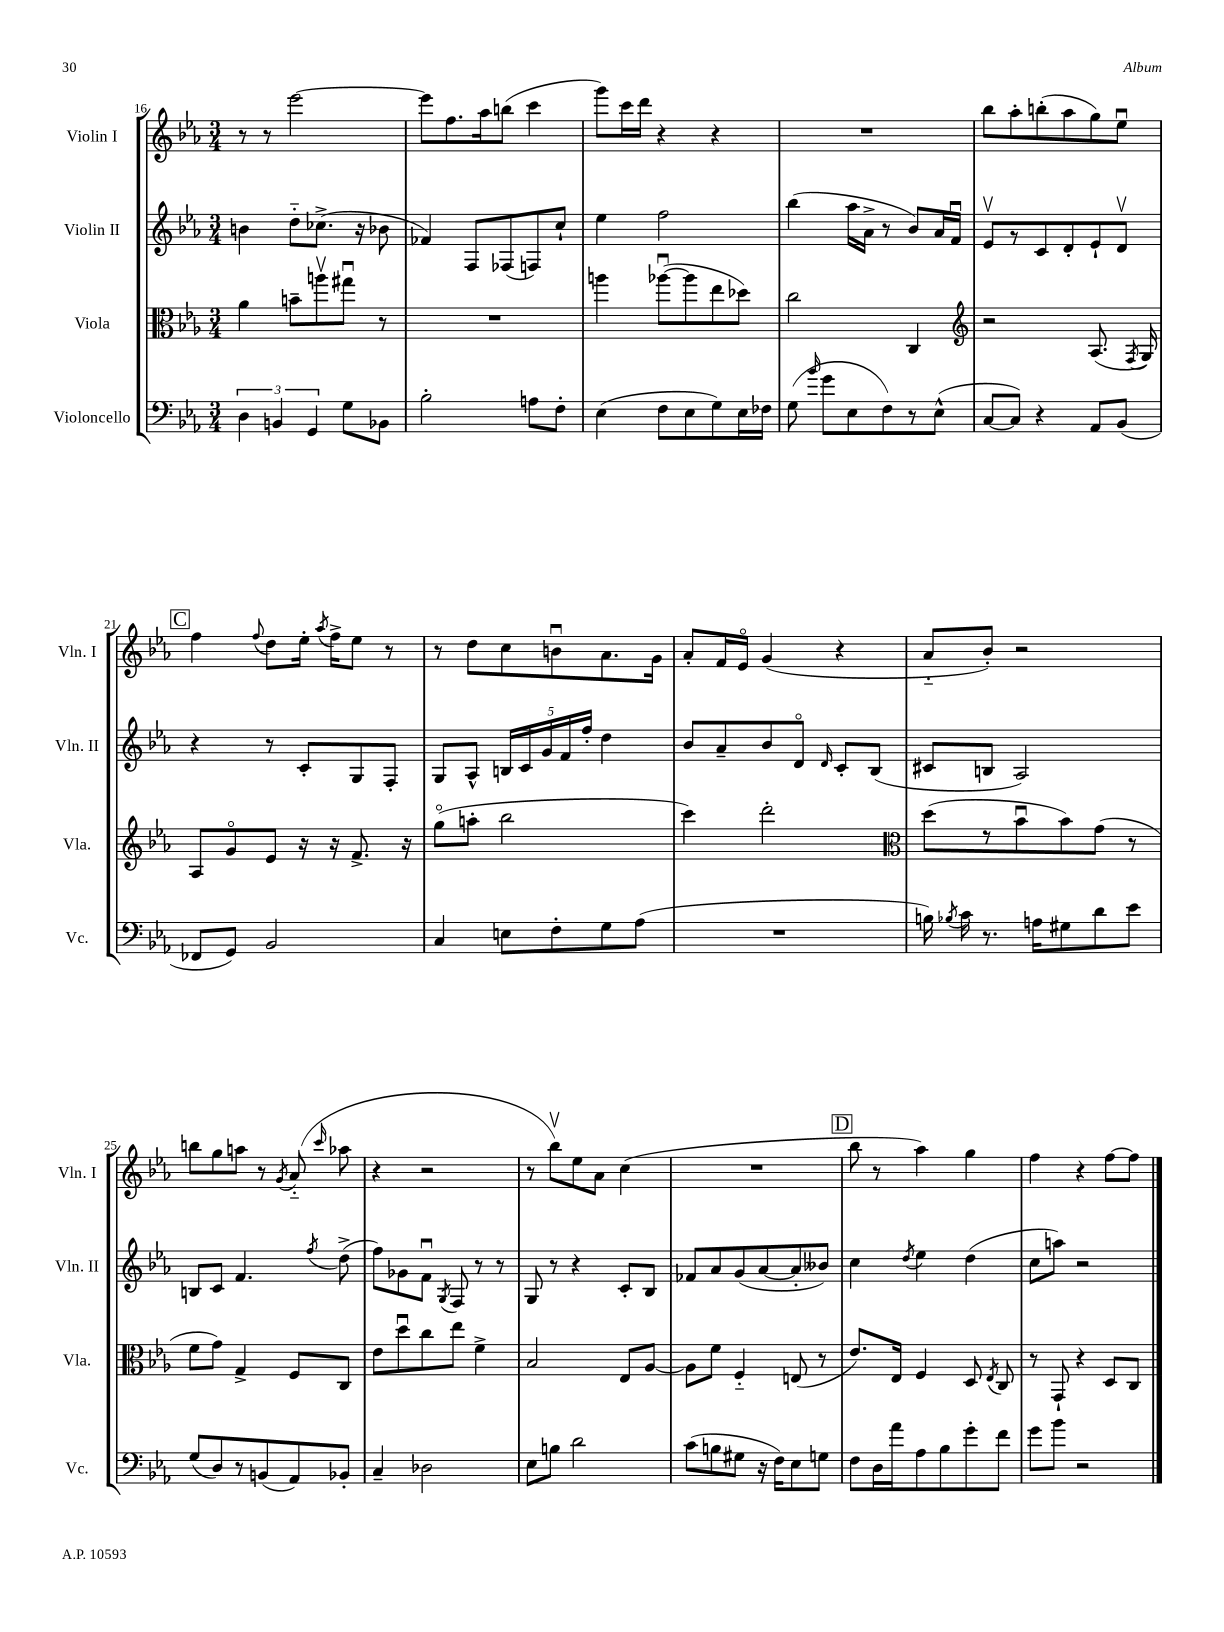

**kern	**kern	**kern	**kern
*part4	*part3	*part2	*part1
*staff4	*staff3	*staff2	*staff1
*I"Violoncello	*I"Viola	*I"Violin II	*I"Violin I
*I'Vc.	*I'Vla.	*I'Vln. II	*I'Vln. I
*clefF4	*clefC3	*clefG2	*clefG2
*k[b-e-a-]	*k[b-e-a-]	*k[b-e-a-]	*k[b-e-a-]
*M3/4	*M3/4	*M3/4	*M3/4
=16	=16	=16	=16
6D\	4a-\	4bn\	8r
.	.	.	8r
6BBn/	.	.	.
.	8bn~\L	8dd\L	[2eee-\
6GG/	.	.	.
.	8aanv\	(8.cc-X^\J	.
8G\L	8gg#Xu\J	.	.
.	.	16r	.
8BB-X\J	8r	8b-X\	.
=17	=17	=17	=17
2B-'\	2.r	4f-X/)	8eee-\L]
.	.	.	8.ff\
.	.	8F/L	.
.	.	.	16aa-\k
.	.	(8F-X/	(8bbn\J
8An\L	.	8Fn/)	4ccc\
8F'\J	.	8cc`/J	.
=18	=18	=18	=18
(4E-\	4aan\	4ee-\	8ggg\L)
.	.	.	16ccc\L
.	.	.	16ddd\JJ
8F\L	([8aa-Xu\L	2ff\	4r
8E-\	8aa-\]	.	.
8G\)	8ee-\	.	4r
16E-\L	8dd-X\J)	.	.
16F-X\JJ	.	.	.
=19	=19	=19	=19
(8G\	2cc\	(4bb-\	2.r
16qqb-/	.	.	.
8g\L	.	.	.
8E-\	.	16aa-\LL	.
.	.	16a-^\JJ	.
8F\)	.	8r	.
8r	4C/	8b-/L)	.
(8E-^^\J	.	16a-/L	.
.	.	16fu/JJ	.
=20	=20	=20	=20
*	*clefG2	*	*
[8C/L	2r	8e-v/L	8bb-\L
8C/J])	.	8r	8aa-'\
4r	.	8c/	(8bbn'\
.	.	8d'/	8aa-\
8AA-/L	(8.A-/	8e-`/	8gg\)
(8BB-/J	.	8dv/J	8ee-u\J
.	8qF/	.	.
.	16G/)	.	.
!!LO:LB:g=z
!!LO:REH:place=s1:t=C
=21	=21	=21	=21
8FF-X/L	8A-/L	4r	4ff\
8GG/J)	8g/	.	.
.	.	.	8qqff/
2BB-/	8e-/J	8r	8dd\L
.	16r	8c'/L	16ee-'\Jk
.	.	.	8qaa-/
.	16r	.	16ff^\KL
.	8.f^/	8G/	8ee-\J
.	.	8F'/J	8r
.	16r	.	.
=22	=22	=22	=22
4C/	(8gg\L	8G/L	8r
.	8aan'\J	8A-^^/J	8dd\L
8En\L	2bb-\	20Bn/LL	8cc\
.	.	20c/	.
.	.	20g/	.
8F'\	.	.	8bnu\
.	.	20f/	.
.	.	20ff'/JJ	.
8G\	.	4dd\	8.a-\
(8A-\J	.	.	.
.	.	.	16g\Jk
=23	=23	=23	=23
2.r	4ccc\)	8b-/L	8a-'/L
.	.	8a-~/	16f/L
.	.	.	16e-/JJ
.	2ddd'\	8b-/	(4g/
.	.	8d/J	.
.	.	16qqd/	.
.	.	8c'/L	4r
.	.	(8B-/J	.
=24	=24	=24	=24
*	*clefC3	*	*
16Bn\)	(8dd\L	8c#X/L	8a-/L
8qB-X/	.	.	.
16c\	.	.	.
8.r	8r	8Bn/J	8b-'/J)
.	8b-u\	2A-/)	2r
16An\KL	.	.	.
8G#X\	8b-\)	.	.
8d\	(8g\J	.	.
8e-\J	8r	.	.
!!LO:LB:g=z
=25	=25	=25	=25
(8G/L	8f\L	8Bn/L	8bbn\L
8D/)	8g\J)	8c/J	8gg\
8r	4G^/	4.f/	8aan\J
(8BBn/	.	.	8r
.	.	.	8qg/
8AA-/)	8F/L	.	(8a-/
.	.	8qff/	16qqccc/
8BB-X'/J	8C/J	(8dd^\	8aa-X\
=26	=26	=26	=26
4C~/	8e-\L	8ff\L)	4r
.	8ddu\	8g-X\	.
2D-X\	8cc\	8fu\J	2r
.	.	8qG/	.
.	8ee-\J	8F/	.
.	4f^\	8r	.
.	.	8r	.
=27	=27	=27	=27
8E-\L	2B-/	8G/	8r
8Bn\J	.	8r	8bb-v\L)
2d\	.	4r	8ee-\
.	.	.	8a-\J
.	8E-/L	8c'/L	(4cc\
.	[8A-/J	8B-/J	.
=28	=28	=28	=28
(8c\L	8A-\L]	8f-X/L	2.r
8Bn\	8f\J	8a-/	.
8G#X\J	4F/	(8g/	.
16r	.	[8a-/	.
16F\KL)	.	.	.
8E-\	(8En/	8a-'/]	.
8Gn\J	8r	8b--X/J)	.
!!LO:REH:place=s1:t=D
=29	=29	=29	=29
8F\L	8.e-/L)	4cc\	8bb-\
16D\L	.	.	8r
16a-\J	16E-/Jk	.	.
.	.	8qdd/	.
8A-\	4F/	4ee-\	4aa-\)
8B-\	.	.	.
8g'\	8D/	(4dd\	4gg\
.	8qE-/	.	.
8f\J	8C/	.	.
=30	=30	=30	=30
8g\L	8r	8cc\L	4ff\
8b-\J	8GG`/	8aan\J)	.
2r	4r	2r	4r
.	8D/L	.	[8ff\L
.	8C/J	.	8ff\J]
==	==	==	==
*-	*-	*-	*-
